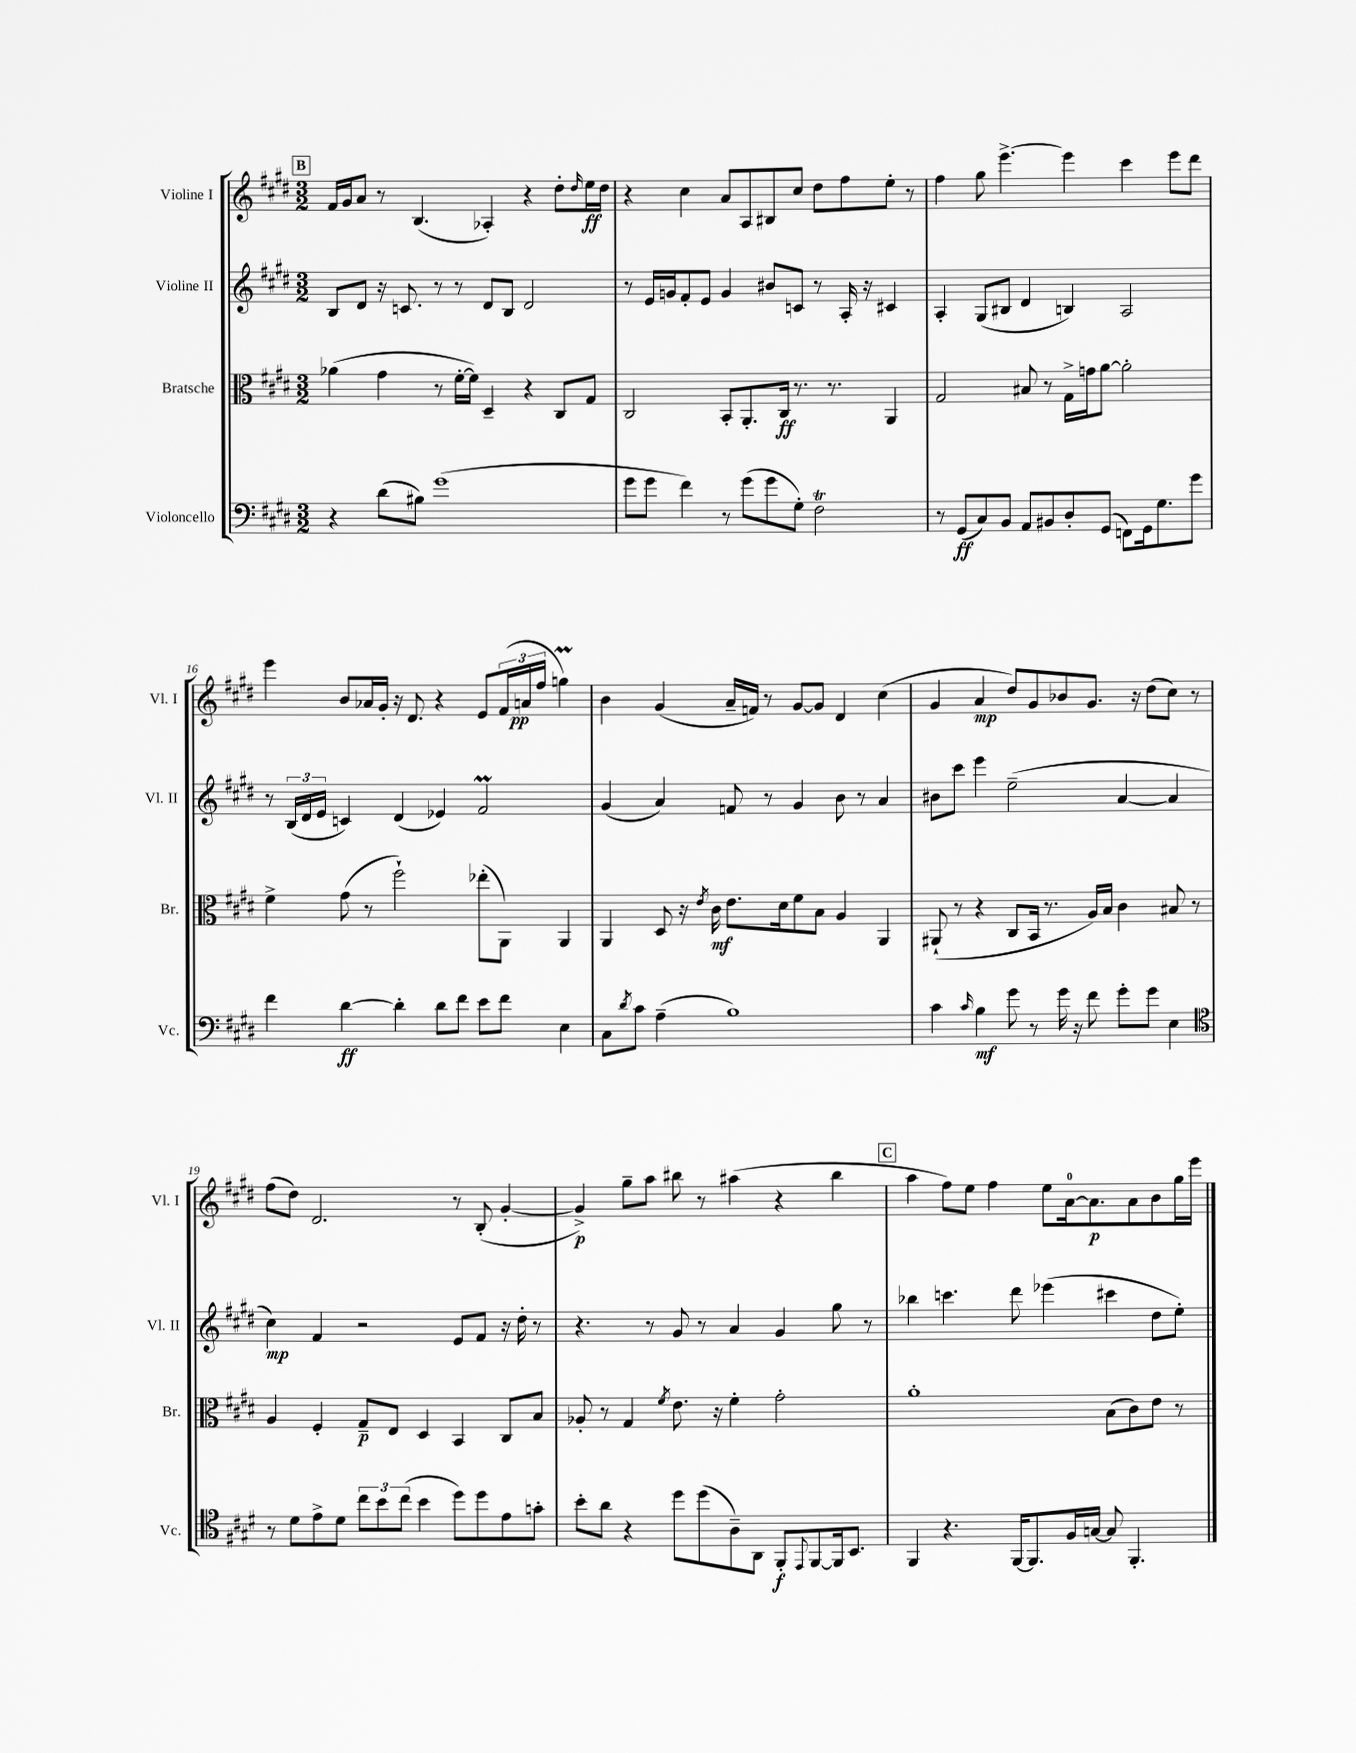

**kern	**dynam	**kern	**dynam	**kern	**dynam	**kern	**dynam
*part4	*part4	*part3	*part3	*part2	*part2	*part1	*part1
*staff4	*staff4	*staff3	*staff3	*staff2	*staff2	*staff1	*staff1
*I"Violoncello	*	*I"Bratsche	*	*I"Violine II	*	*I"Violine I	*
*I'Vc.	*	*I'Br.	*	*I'Vl. II	*	*I'Vl. I	*
*clefF4	*	*clefC3	*	*clefG2	*	*clefG2	*
*k[f#c#g#d#]	*	*k[f#c#g#d#]	*	*k[f#c#g#d#]	*	*k[f#c#g#d#]	*
*M3/2	*	*M3/2	*	*M3/2	*	*M3/2	*
!!LO:REH:place=s1:t=B
=13	=13	=13	=13	=13	=13	=13	=13
4r	.	(4a-X\	.	8B/L	.	16f#/LL	.
.	.	.	.	.	.	16g#/J	.
.	.	.	.	8d#/J	.	8a/J	.
(8d#\L	.	4g#\	.	16r	.	8r	.
.	.	.	.	8.cn/	.	.	.
8B#X\J)	.	.	.	.	.	(4.B/	.
(1g#	.	8r	.	8r	.	.	.
.	.	[16f#'\LL	.	8r	.	.	.
.	.	16f#\JJ])	.	.	.	.	.
.	.	4D#~/	.	8d#/L	.	4A-X'/)	.
.	.	.	.	8B/J	.	.	.
.	.	4r	.	2d#/	.	4r	.
.	.	8C#/L	.	.	.	8dd#'\L	.
.	.	.	.	.	.	16qqdd#/	.
.	.	8G#/J	.	.	.	16ee\L	ff
.	.	.	.	.	.	16dd#\JJ	.
=14	=14	=14	=14	=14	=14	=14	=14
8g#\L	.	2C#/	.	8r	.	4r	.
8g#\J	.	.	.	16e/LL	.	.	.
.	.	.	.	16gn/J	.	.	.
4f#\)	.	.	.	8f#'/	.	4cc#\	.
.	.	.	.	8e/J	.	.	.
8r	.	8BB'/L	.	4g/	.	8a/L	.
(8g#\L	.	8.AA'/	.	.	.	8A/	.
8g#\	.	.	.	8b#X/L	.	8B#X/	.
.	.	16C#/Jk	ff	.	.	.	.
8G#'\J)	.	8.r	.	8cn/J	.	8cc#/J	.
2F#T\	.	.	.	8r	.	8dd#\L	.
.	.	8.r	.	.	.	.	.
.	.	.	.	16A'/	.	8ff#\	.
.	.	.	.	16r	.	.	.
.	.	4AA/	.	4c#X/	.	8ee'\J	.
.	.	.	.	.	.	8r	.
=15	=15	=15	=15	=15	=15	=15	=15
8r	.	2G#/	.	4A'/	.	4ff#\	.
(8GG#/L	ff	.	.	.	.	.	.
8C#/)	.	.	.	(8G#/L	.	8gg#\	.
8BB/J	.	.	.	8B#X/J	.	[4.eee^\	.
8AA/L	.	8B#X/	.	4d#/	.	.	.
8BB#X/	.	8r	.	.	.	.	.
8D#'/	.	16G#^\LL	.	4Bn/)	.	4eee\]	.
.	.	16gn\J	.	.	.	.	.
(8GG#/J	.	[8a\J	.	.	.	.	.
8FFn\L)	.	2a'\]	.	2A/	.	4ccc#\	.
16GG#\k	.	.	.	.	.	.	.
8.G#\	.	.	.	.	.	.	.
.	.	.	.	.	.	8eee\L	.
8g#\J	.	.	.	.	.	8ddd#\J	.
!!LO:LB:g=z
=16	=16	=16	=16	=16	=16	=16	=16
4f#\	.	4f#^\	.	8r	.	4eee\	.
.	.	.	.	(24B/LL	.	.	.
.	.	.	.	24d#/	.	.	.
.	.	.	.	24e/JJ	.	.	.
[4d#\	ff	(8g#\	.	4cn/)	.	8b/L	.
.	.	8r	.	.	.	16a-X/L	.
.	.	.	.	.	.	16g#'/JJ	.
4d#'\]	.	2ff#`\)	.	(4d#/	.	16r	.
.	.	.	.	.	.	8.d#/	.
8d#\L	.	.	.	4e-X/)	.	4r	.
8f#\J	.	.	.	.	.	.	.
8e\L	.	(8ee-X'\L	.	2f#M/	.	8e/L	.
8f#\J	.	8AA\J)	.	.	.	(24f#/L	.
.	.	.	.	.	.	24an/	pp
.	.	.	.	.	.	24ff#/JJ	.
4E\	.	4AA/	.	.	.	4ggnM\)	.
=17	=17	=17	=17	=17	=17	=17	=17
8C#\L	.	4AA/	.	(4g#/	.	4b\	.
8qd#/	.	.	.	.	.	.	.
8c#\J	.	.	.	.	.	.	.
(4A~\	.	8D#/	.	4a/)	.	(4g#/	.
.	.	16r	.	.	.	.	.
.	.	8qe/	.	.	.	.	.
.	.	16c#\	mf	.	.	.	.
1B)	.	8.e\L	.	8fn/	.	16a~/LL	.
.	.	.	.	.	.	16fn/JJ)	.
.	.	.	.	8r	.	8r	.
.	.	16d#\k	.	.	.	.	.
.	.	8f#\	.	4g#/	.	[8g#/L	.
.	.	8B\J	.	.	.	8g#/J]	.
.	.	4A/	.	8b\	.	4d#/	.
.	.	.	.	8r	.	.	.
.	.	4AA/	.	4a/	.	(4cc#\	.
=18	=18	=18	=18	=18	=18	=18	=18
4c#\	.	(8AA#X`/	.	8b#X\L	.	4g#/	.
.	.	8r	.	8ccc#\J	.	.	.
16qqc#/	.	.	.	.	.	.	.
4B\	mf	4r	.	4eee\	.	4a/	mp
8g#\	.	8C#/L	.	(2ee~\	.	8dd#/L)	.
8r	.	16BB/Jk	.	.	.	8g#/	.
.	.	8.r	.	.	.	.	.
16g#\	.	.	.	.	.	8b-X/	.
16r	.	.	.	.	.	.	.
8f#\	.	16A/LL)	.	.	.	8.g#/J	.
.	.	16B/JJ	.	.	.	.	.
8g#'\L	.	4c#\	.	[4a/	.	.	.
.	.	.	.	.	.	16r	.
8g#\J	.	.	.	.	.	(8dd#\L	.
4E\	.	8B#X/	.	4a/]	.	8cc#\J)	.
.	.	8r	.	.	.	8r	.
!!LO:LB:g=z
=19	=19	=19	=19	=19	=19	=19	=19
*clefC4	*	*	*	*	*	*	*
8r	.	4A/	.	4cc#\)	mp	(8ff#\L	.
8d#\L	.	.	.	.	.	8dd#\J)	.
8e^\	.	4F#'/	.	4f#/	.	2.d#/	.
8d#\J	.	.	.	.	.	.	.
12cc#\L	.	8G#~/L	p	2r	.	.	.
12b\	.	.	.	.	.	.	.
.	.	8E/J	.	.	.	.	.
(12cc#\J	.	.	.	.	.	.	.
4b\	.	4D#/	.	.	.	.	.
8dd#\L)	.	4BB/	.	8e/L	.	8r	.
8dd#\	.	.	.	8f#/J	.	(8B'/	.
8e\	.	8C#/L	.	16r	.	[4g#'/	.
.	.	.	.	16dd#'\	.	.	.
8gn'\J	.	8B/J	.	8r	.	.	.
=20	=20	=20	=20	=20	=20	=20	=20
8b'\L	.	8A-X'/	.	4.r	.	4g#^/])	p
8a\J	.	8r	.	.	.	.	.
4r	.	4G#/	.	.	.	8gg#~\L	.
.	.	.	.	8r	.	8aa\J	.
.	.	8qf#/	.	.	.	.	.
8dd#\L	.	8.e\	.	8g#/	.	8bb#X\	.
(8dd#\	.	.	.	8r	.	8r	.
.	.	16r	.	.	.	.	.
8A~\)	.	4f#'\	.	4a/	.	(4aa#X\	.
8AA\J	.	.	.	.	.	.	.
8FF#'/L	f	2g#'\	.	4g#/	.	4r	.
8qqEE/	.	.	.	.	.	.	.
[8FF#/	.	.	.	.	.	.	.
16FF#/k]	.	.	.	8gg#\	.	4bb#\	.
8.BB/J	.	.	.	.	.	.	.
.	.	.	.	8r	.	.	.
!!LO:REH:place=s1:t=C
=21	=21	=21	=21	=21	=21	=21	=21
4FF#/	.	1a'	.	4bb-X\	.	4aa\	.
4.r	.	.	.	4.cccn\	.	8ff#\L)	.
.	.	.	.	.	.	8ee\J	.
.	.	.	.	.	.	4ff#\	.
[16FF#/KL	.	.	.	8ddd#\	.	.	.
8.FF#/]	.	.	.	.	.	.	.
.	.	.	.	(4eee-X\	.	8ee\L	.
16F#/L	.	.	.	.	.	[16a\k	.
[16Gn/JJ	.	.	.	.	.	8.a\]	p
8G/]	.	(8B\L	.	4ccc#X\	.	.	.
4.FF#'/	.	8c#\)	.	.	.	8a\	.
.	.	8e\J	.	8dd#\L	.	8b\	.
.	.	8r	.	8ee'\J)	.	16gg#\L	.
.	.	.	.	.	.	16eee\JJ	.
==	==	==	==	==	==	==	==
*-	*-	*-	*-	*-	*-	*-	*-
